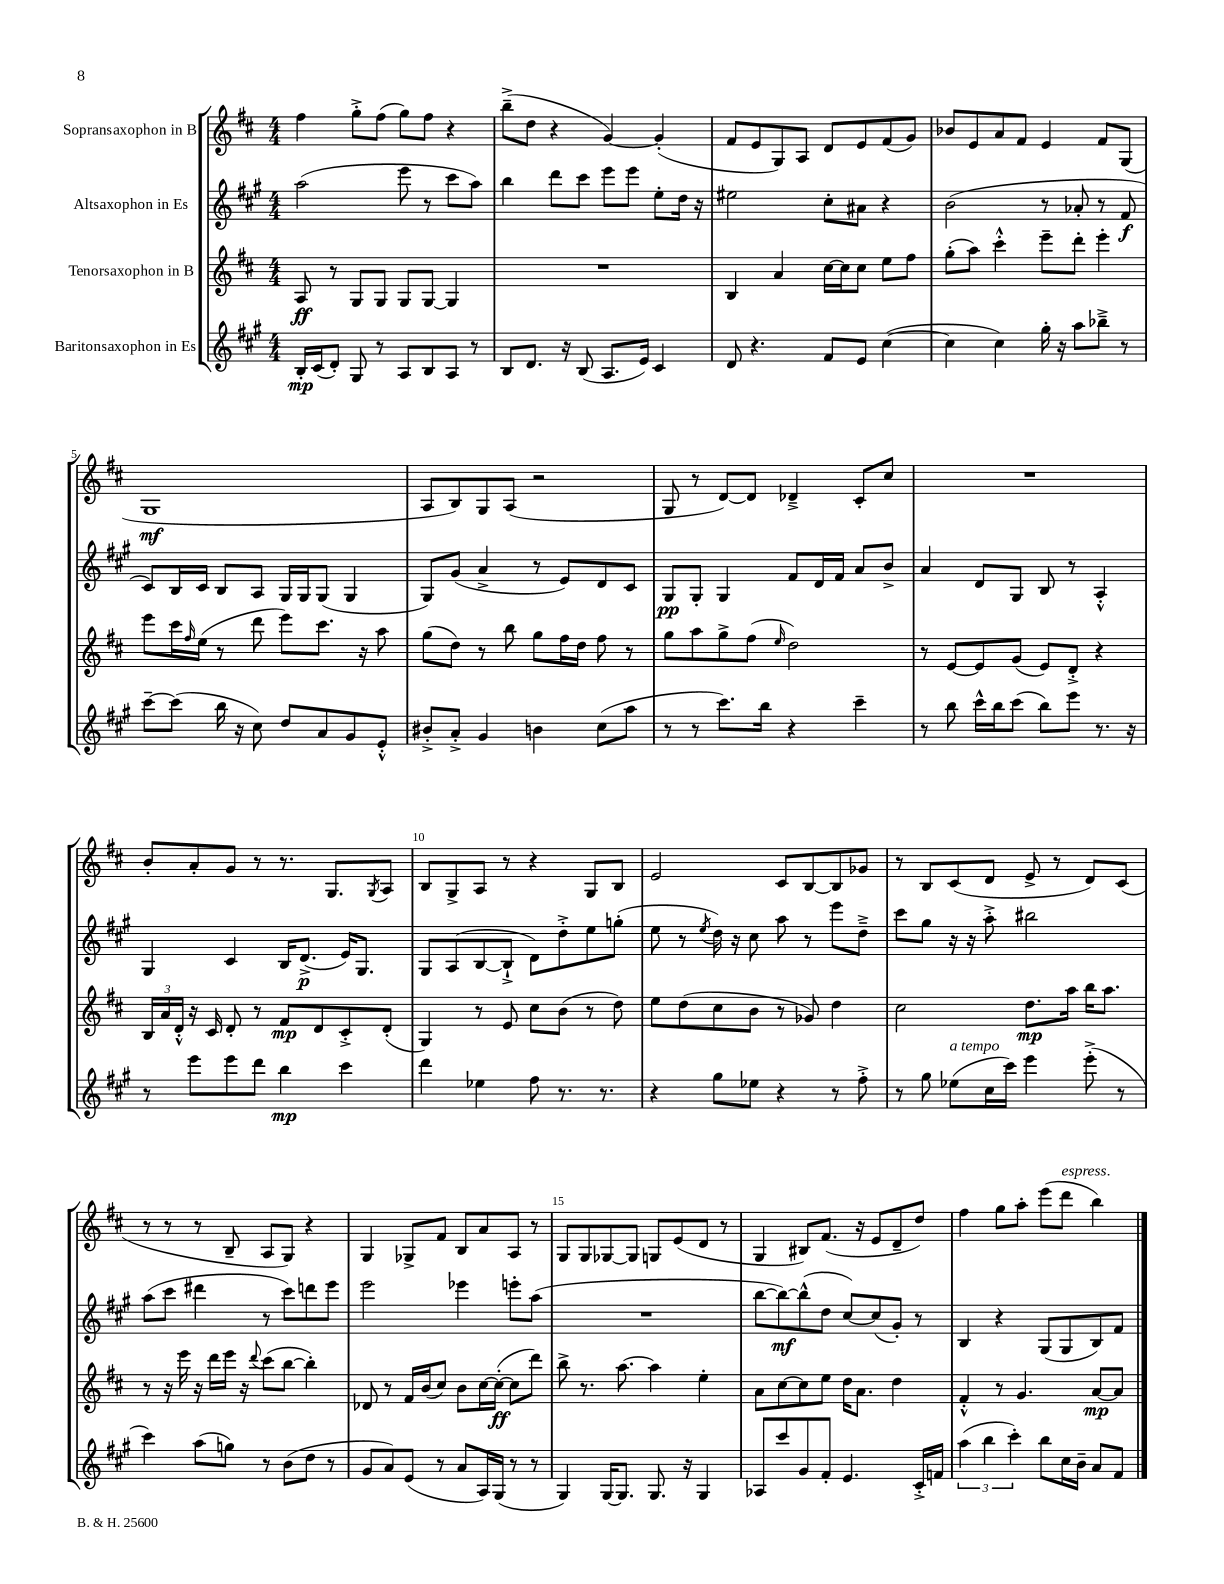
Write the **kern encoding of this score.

**kern	**dynam	**kern	**dynam	**kern	**dynam	**kern	**dynam
*part4	*part4	*part3	*part3	*part2	*part2	*part1	*part1
*staff4	*staff4	*staff3	*staff3	*staff2	*staff2	*staff1	*staff1
*I"Baritonsaxophon in Es	*	*I"Tenorsaxophon in B	*	*I"Altsaxophon in Es	*	*I"Sopransaxophon in B	*
*clefG2	*	*clefG2	*	*clefG2	*	*clefG2	*
*k[f#c#g#]	*	*k[f#c#]	*	*k[f#c#g#]	*	*k[f#c#]	*
*M4/4	*	*M4/4	*	*M4/4	*	*M4/4	*
=1	=1	=1	=1	=1	=1	=1	=1
16B'/LL	mp	8A/	ff	(2aa\	.	4ff#\	.
(16c#/J	.	.	.	.	.	.	.
8d'/J)	.	8r	.	.	.	.	.
8G#/	.	8G/L	.	.	.	8gg'^\L	.
8r	.	8G/J	.	.	.	(8ff#\J	.
8A/L	.	8G/L	.	8eee\	.	8gg\L)	.
8B/	.	[8G/J	.	8r	.	8ff#\J	.
8A/J	.	4G/]	.	8ccc#\L	.	4r	.
8r	.	.	.	8aa\J)	.	.	.
=2	=2	=2	=2	=2	=2	=2	=2
8B/L	.	1r	.	4bb\	.	(8bb~^\L	.
8.d/J	.	.	.	.	.	8dd\J	.
.	.	.	.	8ddd\L	.	4r	.
16r	.	.	.	.	.	.	.
(8B/	.	.	.	8ccc#\J	.	.	.
8.A/L	.	.	.	8eee\L	.	[4g/)	.
.	.	.	.	8eee\J	.	.	.
16e/Jk)	.	.	.	.	.	.	.
4c#/	.	.	.	8ee'\L	.	(4g'/]	.
.	.	.	.	16dd\Jk	.	.	.
.	.	.	.	16r	.	.	.
=3	=3	=3	=3	=3	=3	=3	=3
8d/	.	4B/	.	2ee#X\	.	8f#/L	.
4.r	.	.	.	.	.	8e/	.
.	.	4a/	.	.	.	8G/)	.
.	.	.	.	.	.	8A/J	.
8f#/L	.	[16cc#\LL	.	8cc#'\L	.	8d/L	.
.	.	16cc#\J]	.	.	.	.	.
8e/J	.	8cc#\J	.	8a#X\J	.	8e/	.
([4cc#\	.	8ee\L	.	4r	.	(8f#/	.
.	.	8ff#\J	.	.	.	8g/J)	.
=4	=4	=4	=4	=4	=4	=4	=4
4cc#\]	.	(8gg'\L	.	(2b\	.	8b-X/L	.
.	.	8aa\J)	.	.	.	8e/	.
4cc#\)	.	4ccc#'^^\	.	.	.	8a/	.
.	.	.	.	.	.	8f#/J	.
16gg#'\	.	8eee~\L	.	8r	.	4e/	.
16r	.	.	.	.	.	.	.
8aa\L	.	8ddd'\J	.	8a-X'/	.	.	.
8bb-X~^\J	.	4eee'\	.	8r	.	8f#/L	.
8r	.	.	.	8f#/	f	(8G/J	.
!!LO:LB:g=z
=5	=5	=5	=5	=5	=5	=5	=5
[8ccc#~\L	.	8eee\L	.	8c#/L)	.	1G	mf
(8ccc#\J]	.	16ccc#\L	.	16B/L	.	.	.
.	.	16qqff#/	.	.	.	.	.
.	.	(16ee\JJ	.	16c#/JJ	.	.	.
16bb\	.	8r	.	8B/L	.	.	.
16r	.	.	.	.	.	.	.
8cc#\)	.	8ddd\	.	8A/J	.	.	.
8dd/L	.	8eee\L)	.	16G#/LL	.	.	.
.	.	.	.	16G#/J	.	.	.
8a/	.	8.ccc#\J	.	(8G#/J	.	.	.
8g#/	.	.	.	4G#/	.	.	.
.	.	16r	.	.	.	.	.
8e'^^/J	.	8aa\	.	.	.	.	.
=6	=6	=6	=6	=6	=6	=6	=6
8b#X'^/L	.	(8gg\L	.	8G#/L)	.	8A/L	.
8a'^/J	.	8dd\J)	.	(8g#/J	.	8B/)	.
4g#/	.	8r	.	4a^/	.	8G/	.
.	.	8bb\	.	.	.	(8A/J	.
4bn\	.	8gg\L	.	8r	.	2r	.
.	.	16ff#\L	.	8e/L)	.	.	.
.	.	16dd\JJ	.	.	.	.	.
(8cc#\L	.	8ff#\	.	8d/	.	.	.
8aa\J	.	8r	.	8c#/J	.	.	.
=7	=7	=7	=7	=7	=7	=7	=7
8r	.	8gg\L	.	8G#/L	pp	8G/	.
8r	.	8aa\	.	8G#'/J	.	8r	.
8.ccc#\L)	.	8gg^\	.	4G#/	.	[8d/L)	.
.	.	(8ff#\J	.	.	.	8d/J]	.
16bb\Jk	.	.	.	.	.	.	.
.	.	16qqee/	.	.	.	.	.
4r	.	2dd\)	.	8f#/L	.	4d-X~^/	.
.	.	.	.	16d/L	.	.	.
.	.	.	.	16f#/JJ	.	.	.
4ccc#~\	.	.	.	8a/L	.	8c#'/L	.
.	.	.	.	8b^/J	.	8cc#/J	.
=8	=8	=8	=8	=8	=8	=8	=8
8r	.	8r	.	4a/	.	1r	.
8bb\	.	[8e/L	.	.	.	.	.
16ccc#^^\LL	.	8e/]	.	8d/L	.	.	.
16bb\J	.	.	.	.	.	.	.
(8ccc#\J	.	(8g/J	.	8G#/J	.	.	.
8bb\L)	.	8e/L)	.	8B/	.	.	.
8eee\J	.	8d'^/J	.	8r	.	.	.
8.r	.	4r	.	4A'^^/	.	.	.
16r	.	.	.	.	.	.	.
!!LO:LB:g=z
=9	=9	=9	=9	=9	=9	=9	=9
8r	.	24B/LL	.	4G#/	.	8b'/L	.
.	.	24a/	.	.	.	.	.
.	.	24d'^^/JJ	.	.	.	.	.
8eee\L	.	16r	.	.	.	8a'/	.
.	.	16c#/	.	.	.	.	.
8eee\	.	8d'/	.	4c#/	.	8g/J	.
8ddd\J	.	8r	.	.	.	8r	.
4bb\	mp	8f#/L	mp	16B/KL	.	8.r	.
.	.	.	.	(8.d^/J	p	.	.
.	.	8d/	.	.	.	.	.
.	.	.	.	.	.	8.G/L	.
4ccc#\	.	8c#'^/	.	16e/KL)	.	.	.
.	.	.	.	8.G#/J	.	.	.
.	.	.	.	.	.	8qG/	.
.	.	(8d'/J	.	.	.	8A/J	.
=10	=10	=10	=10	=10	=10	=10	=10
4ddd\	.	4G/)	.	8G#/L	.	8B/L	.
.	.	.	.	(8A/	.	8G^/	.
4ee-X\	.	8r	.	[8B/	.	8A/J	.
.	.	8e/	.	8B`^/J]	.	8r	.
8ff#\	.	8cc#\L	.	8d\L)	.	4r	.
8.r	.	(8b\J	.	8dd'^\	.	.	.
.	.	8r	.	8ee\	.	8G/L	.
8.r	.	.	.	.	.	.	.
.	.	8dd\)	.	(8ggn'\J	.	8B/J	.
=11	=11	=11	=11	=11	=11	=11	=11
4r	.	8ee\L	.	8ee\	.	2e/	.
.	.	(8dd\	.	8r	.	.	.
.	.	.	.	8qee/	.	.	.
8gg#\L	.	8cc#\	.	16dd\)	.	.	.
.	.	.	.	16r	.	.	.
8ee-X\J	.	8b\J	.	8cc#\	.	.	.
4r	.	8r	.	8aa\	.	8c#/L	.
.	.	8g-X/)	.	8r	.	[8B/	.
8r	.	4dd\	.	8eee\L	.	8B/]	.
8ff#'^\	.	.	.	8dd~^\J	.	8g-X/J	.
=12	=12	=12	=12	=12	=12	=12	=12
8r	.	2cc#\	.	8ccc#\L	.	8r	.
8gg#\	.	.	.	8gg#\J	.	8B/L	.
!LO:TX:a:i:t=a tempo	!	!	!	!	!	!	!
(8ee-X\L	.	.	.	16r	.	(8c#/	.
.	.	.	.	16r	.	.	.
16cc#\L	.	.	.	8aa'^\	.	8d/J	.
16ccc#\JJ)	.	.	.	.	.	.	.
4eee\	.	8.dd\L	mp	2bb#X\	.	8e^/	.
.	.	.	.	.	.	8r	.
.	.	16aa\Jk	.	.	.	.	.
(8eee'^\	.	16bb\KL	.	.	.	8d/L)	.
.	.	8.aa\J	.	.	.	.	.
8r	.	.	.	.	.	(8c#/J	.
!!LO:LB:g=z
=13	=13	=13	=13	=13	=13	=13	=13
4ccc#\)	.	8r	.	(8aa\L	.	8r	.
.	.	16r	.	8ccc#\J	.	8r	.
.	.	16eee\	.	.	.	.	.
(8aa\L	.	16r	.	4ddd#X\	.	8r	.
.	.	16ddd\LL	.	.	.	.	.
8ggn\J)	.	16eee\JJ	.	.	.	8B~/	.
.	.	16r	.	.	.	.	.
.	.	8qqddd/	.	.	.	.	.
8r	.	(8ccc#\L	.	8r	.	8A/L	.
(8b\L	.	[8bb\J	.	8ccc#\L)	.	8G/J)	.
8dd\J	.	4bb'\])	.	8dddn\	.	4r	.
8r	.	.	.	8eee\J	.	.	.
=14	=14	=14	=14	=14	=14	=14	=14
8g#/L	.	8d-X/	.	2eee\	.	4G/	.
8a/)	.	8r	.	.	.	.	.
(8e/J	.	16f#/LL	.	.	.	8G-X^/L	.
.	.	(16b/J	.	.	.	.	.
8r	.	8cc#/J)	.	.	.	8f#/J	.
8a/L	.	8b\L	.	4eee-X\	.	8B/L	.
16A/L)	.	[16cc#\L	.	.	.	8a/	.
(16G#/JJ	.	(16cc#'\JJ_	ff	.	.	.	.
8r	.	8cc#\L]	.	8eeen'\L	.	8A/J	.
8r	.	8ddd\J)	.	(8aa\J	.	8r	.
=15	=15	=15	=15	=15	=15	=15	=15
4G#/)	.	8bb^\	.	1r	.	8G/L	.
.	.	8.r	.	.	.	8G/	.
[16G#/KL	.	.	.	.	.	[8G-X/	.
8.G#/J]	.	[8.aa\	.	.	.	.	.
.	.	.	.	.	.	8G-/J]	.
8.G#/	.	4aa\]	.	.	.	8Gn/L	.
.	.	.	.	.	.	(8e/	.
16r	.	.	.	.	.	.	.
4G#/	.	4ee'\	.	.	.	8d/J	.
.	.	.	.	.	.	8r	.
=16	=16	=16	=16	=16	=16	=16	=16
8A-X/L	.	8a\L	.	[8bb\L	.	4G/	.
8ccc#/	.	[8cc#\	.	8bb\_)	mf	.	.
8g#/	.	8cc#\]	.	(8bb^^\]	.	8B#X/L)	.
8f#'/J	.	8ee\J	.	8dd\J	.	(8.f#/J	.
4.e/	.	16dd\KL	.	[8cc#/L)	.	.	.
.	.	8.a\J	.	.	.	16r	.
.	.	.	.	(8cc#/]	.	8e/L	.
.	.	4dd\	.	8g#'/J)	.	8d~/	.
16c#'^/LL	.	.	.	8r	.	8dd/J)	.
16fn/JJ	.	.	.	.	.	.	.
=17	=17	=17	=17	=17	=17	=17	=17
(6aa\	.	4f#'^^/	.	4B/	.	4ff#\	.
6bb\	.	.	.	.	.	.	.
.	.	8r	.	4r	.	8gg\L	.
6ccc#'\)	.	.	.	.	.	.	.
.	.	4.g/	.	.	.	8aa'\J	.
8bb\L	.	.	.	(8G#/L	.	(8eee\L	.
!	!	!	!	!	!	!LO:TX:a:i:t=espress.	!
16cc#\L	.	.	.	8G#/	.	8ddd\J	.
16b~\JJ	.	.	.	.	.	.	.
8a/L	.	[8a/L	mp	8B/)	.	4bb\)	.
8f#/J	.	8a/J]	.	8f#/J	.	.	.
==	==	==	==	==	==	==	==
*-	*-	*-	*-	*-	*-	*-	*-
